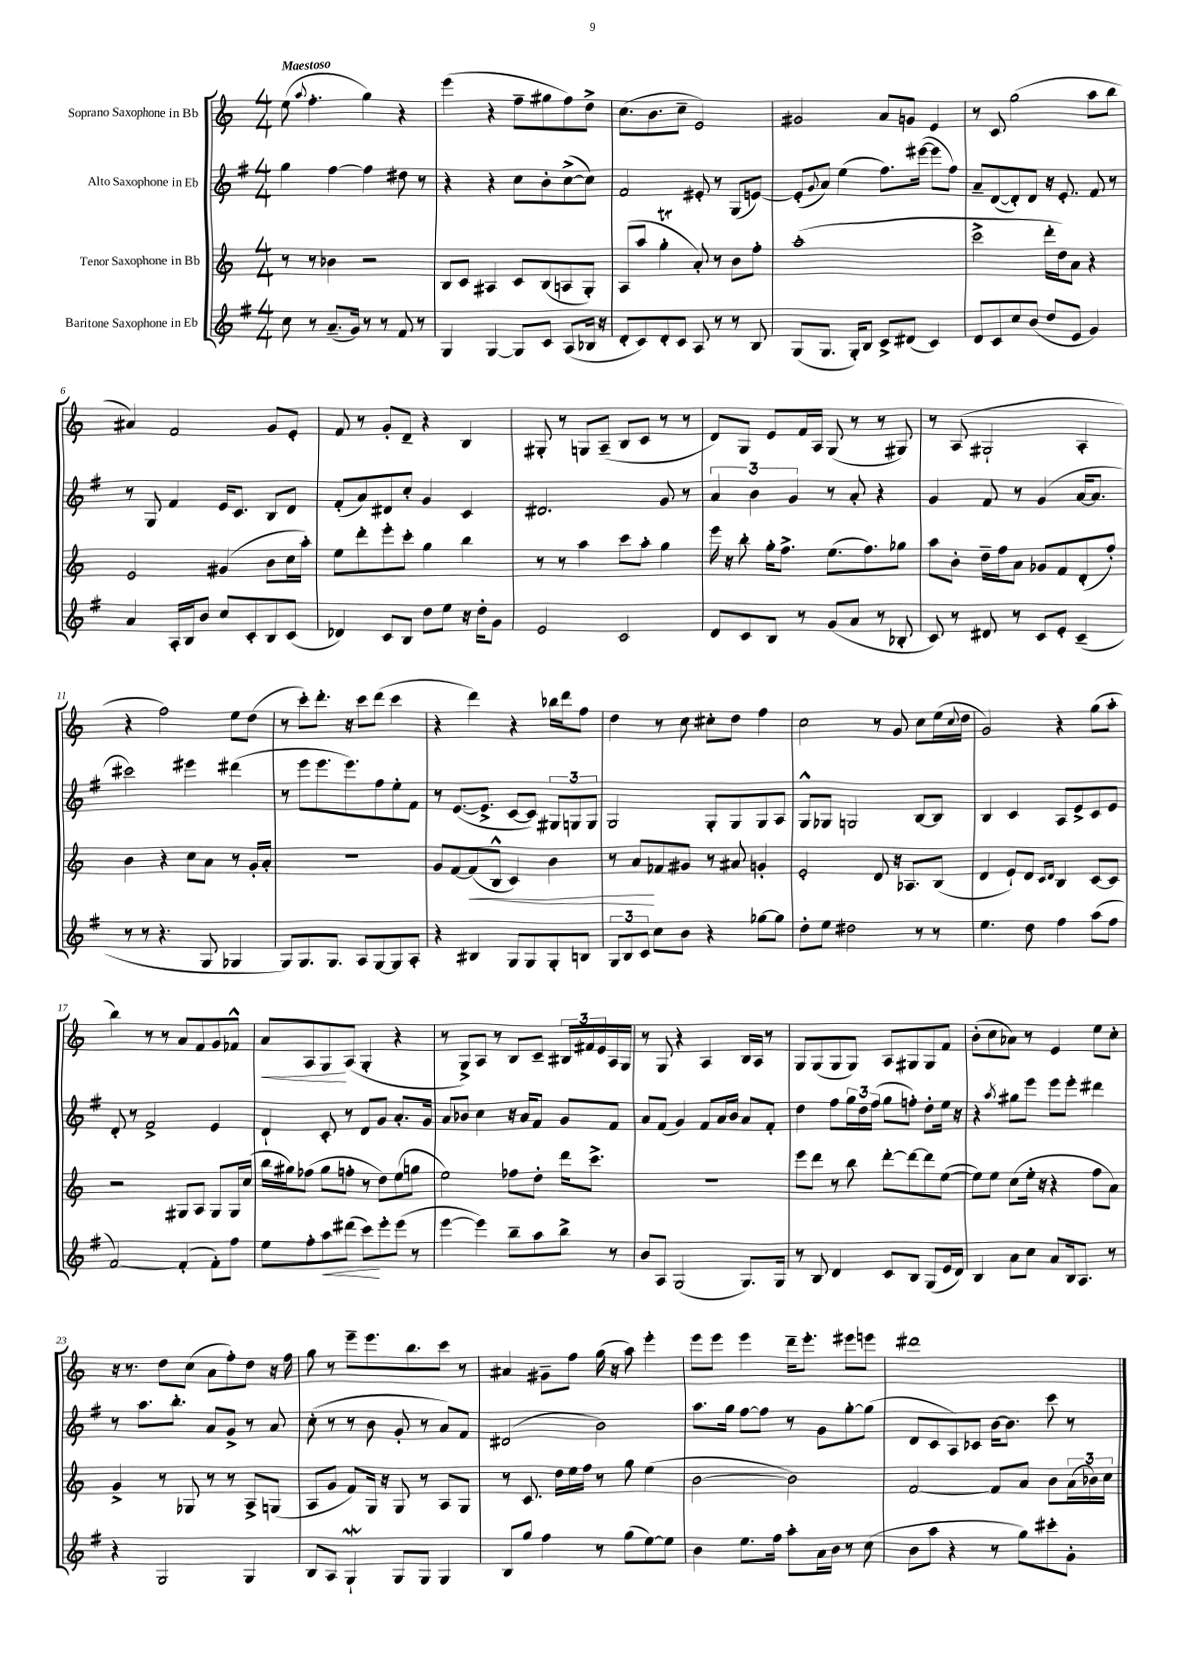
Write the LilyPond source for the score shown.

<<
\new StaffGroup <<
\new Staff = "s0" \with { instrumentName = "Soprano Saxophone in Bb" } {
    \clef treble \key c \major \numericTimeSignature \time 4/4 \tempo "Maestoso"
    e''8( \appoggiatura { a''8 } f''4.-. g''4) r4 |
    e'''4( r4 f''8-- gis''8 f''8) d''8-> |
    c''8.( b'8. c''8-- e'2) |
    gis'2 a'8 g'8 e'4 |
    r8 c'8 g''2( a''8 b''8 |
    ais'4) f'2 g'8 e'8-. |
    f'8 r8 g'8-. d'8-- r4 b4 |
    gis8-. r8 g8 a8--( b8 c'8 r8 r8 |
    d'8) g8 e'8 f'16 a16 g8( r8 r8 gis8) |
    r8 a8( gis2-! a4-. |
    r4 f''2) e''8 d''8( |
    r8 c'''8-.) d'''8.-. r16 c'''8 d'''8( c'''4 |
    r4 d'''4) r4 bes''16 d'''16 f''8 |
    d''4 r8 c''8 cis''8-. d''8 f''4 |
    c''2 r8 g'8 c''8 e''16( \appoggiatura { c''8 } d''16 |
    g'2) r4 g''8( a''8-. |
    b''4) r8 r8 a'8 f'8 g'8 fes'8-^ |
    a'8\< a8 g8\! a8( g4-. r4 |
    r8 g8->) a8 r8 b8 c'8-- \tuplet 3/2 { bis16 fis'16 e'16 } a16 g16 |
    r8 g8 r4 a4 b16 a16 r8 |
    g8 g8( g8 g8) a8 gis8 gis8 f'8 |
    b'8-.( c''8 aes'8) r8 e'4 e''8 c''8-. |
    r16 r8. d''8 c''8( a'8 f''8-.) d''8 r16 f''16 |
    g''8 r8 e'''8-- e'''8. b''8. c'''8 r8 |
    ais'4 gis'8-- f''8 g''16( r16 a''8) e'''4-. |
    e'''8 e'''8 e'''4 d'''16-- e'''8.-. eis'''8 e'''8 |
    dis'''1 \bar "|." |
}
\new Staff = "s1" \with { instrumentName = "Alto Saxophone in Eb" } {
    \clef treble \key g \major \numericTimeSignature \time 4/4
    g''4 fis''4~ fis''4 dis''8 r8 |
    r4 r4 c''8 b'8-. c''8~->( c''8) |
    fis'2 eis'8-. r8 g8( e'8~) |
    e'8-.( \appoggiatura { g'8 } a'8) e''4( fis''8.) eis'''16~( eis'''8 fis''8) |
    a'8-- d'8~( d'8-.) d'8 r16 e'8.-. fis'8 r8 |
    r8 g8 fis'4 e'16 c'8. b8 d'8 |
    fis'8-.( a'8) dis'8 c''8-. g'4 c'4 |
    dis'2. g'8 r8 |
    \tuplet 3/2 { a'4 b'4 g'4 } r8 a'8-. r4 |
    g'4 fis'8 r8 g'4( a'16~ a'8. |
    cis'''2) eis'''4 dis'''4( |
    r8 e'''8 e'''8. e'''8.) fis''8 e''8-. fis'8 |
    r8 e'8.~( e'8.-> c'8~ c'8) \tuplet 3/2 { gis8 g8 g8 } |
    g2 g8-. g8 g8 a8 |
    g8-^ ges8 g2 b8~ b8 |
    b4 c'4 a8 e'8-> c'8 e'8 |
    d'8-. r8 fis'2-> e'4 |
    d'4-! c'8-. r8 d'8 g'8 a'8.-. g'16 |
    a'8 bes'8 c''4 r16 a'16 fis'8 g'8 fis'8 |
    a'8 fis'8( g'4) fis'8 a'16 b'16 a'8 fis'8-. |
    d''4 fis''8 \tuplet 3/2 { g''16 d''16 fis''16( } g''8 f''8-.) d''8-. e''16 r16 |
    r4 \acciaccatura { a''8 } gis''8 e'''8 e'''8 e'''8-. dis'''4 |
    r8 a''8. b''8.-. a'8 g'8-> r8 a'8 |
    c''8-.( r8 r8 b'8 g'8-. r8 a'8) fis'8 |
    dis'2( b'2) |
    a''8. g''16 fis''8~ fis''8 r8 g'8 g''8~-. g''8( |
    d'8 c'8 a8) ces'8 b'16~ b'8. c'''8 r8 \bar "|." |
}
\new Staff = "s2" \with { instrumentName = "Tenor Saxophone in Bb" } {
    \clef treble \key c \major \numericTimeSignature \time 4/4
    r8 r8 bes'4 r2 |
    b8 c'8 ais4 c'8 b8( a8 g8-.) |
    a8( a''8 g''4-.\trill a'8-.) r8 b'8 f''8-. |
    a''1-.( |
    c'''2-> d'''16-. d''16) a'8 r4 |
    e'2 gis'4( b'8 c''16 a''16-.) |
    e''8 d'''8-. e'''8-. c'''8-. g''4 b''4 |
    r8 r8 a''4 c'''8 a''8-. g''4 |
    e'''16 r16 b''8-. g''16-. f''8.-> e''8.( f''8.) ges''8 |
    a''8 b'8-. d''16-- f''16 a'8 ges'8 f'8 d'8-.( f''8-.) |
    b'4 r4 c''8 a'8 r8 g'16-. a'16-. |
    R1 |
    g'8 f'8~ f'8\<( b8-^ c'4) b'4 |
    r8 a'8\! fes'8 gis'8 r8 ais'8 g'4-. |
    e'2-. d'8 r16 aes8. b8( |
    d'4 e'8-!) d'8 \grace { c'16 d'16 } b4 c'8~ c'8 |
    r2 gis8 a8 gis8 gis16 c''16( |
    b''16 gis''16) fes''8( gis''8 f''8-. r8 d''8) e''8( g''8 |
    e''2) fes''8 d''8-. d'''16 c'''8.-> |
    r1 |
    e'''8 d'''8 r8 b''8 d'''8~-. d'''8~ d'''8 e''8~( |
    e''8) e''8 c''8( e''16-. r16 r4 f''8 a'8) |
    g'4-> r8 ges8 r8 r8 a8-> g8( |
    a8 g'8 f'8) g16 r16 g8 r8 a8 g8 |
    r8 c'8. d''16 e''16 f''16 r8 g''8 e''4( |
    b'2~ b'2) |
    f'2~ f'8 a'8 b'8 \tuplet 3/2 { a'16( bes'16) c''16 } \bar "|." |
}
\new Staff = "s3" \with { instrumentName = "Baritone Saxophone in Eb" } {
    \clef treble \key g \major \numericTimeSignature \time 4/4
    c''8 r8 a'8.--( g'16) r8 r8 fis'8 r8 |
    g4 g4~ g8 c'8 a8( bes16 r16 |
    d'8-. c'8) d'8-. c'8 a8 r8 r8 b8 |
    g8( g8. g16-.) b8 c'8-> dis'8( c'4) |
    d'8 c'8 c''8 b'8( d''8 e'8 g'4) |
    a'4 a16-. b16 b'8 c''8 c'8-. b8 c'8( |
    des'4) c'8 b8 d''8 e''8 r16 d''16-. g'8 |
    e'2 c'2 |
    d'8 c'8 b8 r8 g'8( a'8 r8 bes8-. |
    c'8) r8 dis'8 r8 c'8 e'8-. c'4--( |
    r8 r8 r4. g8 ges4 |
    g8) g8. g8. a8 g8~ g8 a8-. |
    r4 bis4 g8 g8 g8-. b8 |
    \tuplet 3/2 { g8 b8 c'8 } c''8 b'8 r4 ges''8~ ges''8 |
    d''8-. e''8 dis''2 r8 r8 |
    e''4. d''8 fis''4 a''8( fis''8 |
    fis'2~) fis'4-.( fis'8-.) fis''8 |
    e''8 fis''8-. a''8\< dis'''8( c'''8\!) e'''8-. e'''8( r8 |
    e'''4~ e'''4) b''8-- a''8 b''8-> r8 |
    b'8 a8 g2( g8.) g16 |
    r8 b8 d'4 c'8 b8 g8( e'16 d'16) |
    b4 a'8 c''8 a'8 b16 a8. r8 |
    r4 g2 g4 |
    b8 a8 g4-!\mordent g8 g8 g4 |
    b8 g''8 fis''4 r8 g''8( e''8~) e''8 |
    b'4 e''8. fis''16 a''8-. a'16 b'16 r8 c''8( |
    b'8 a''8 r4 r8 g''8) cis'''8-. g'8-. \bar "|." |
}
>>
>>
